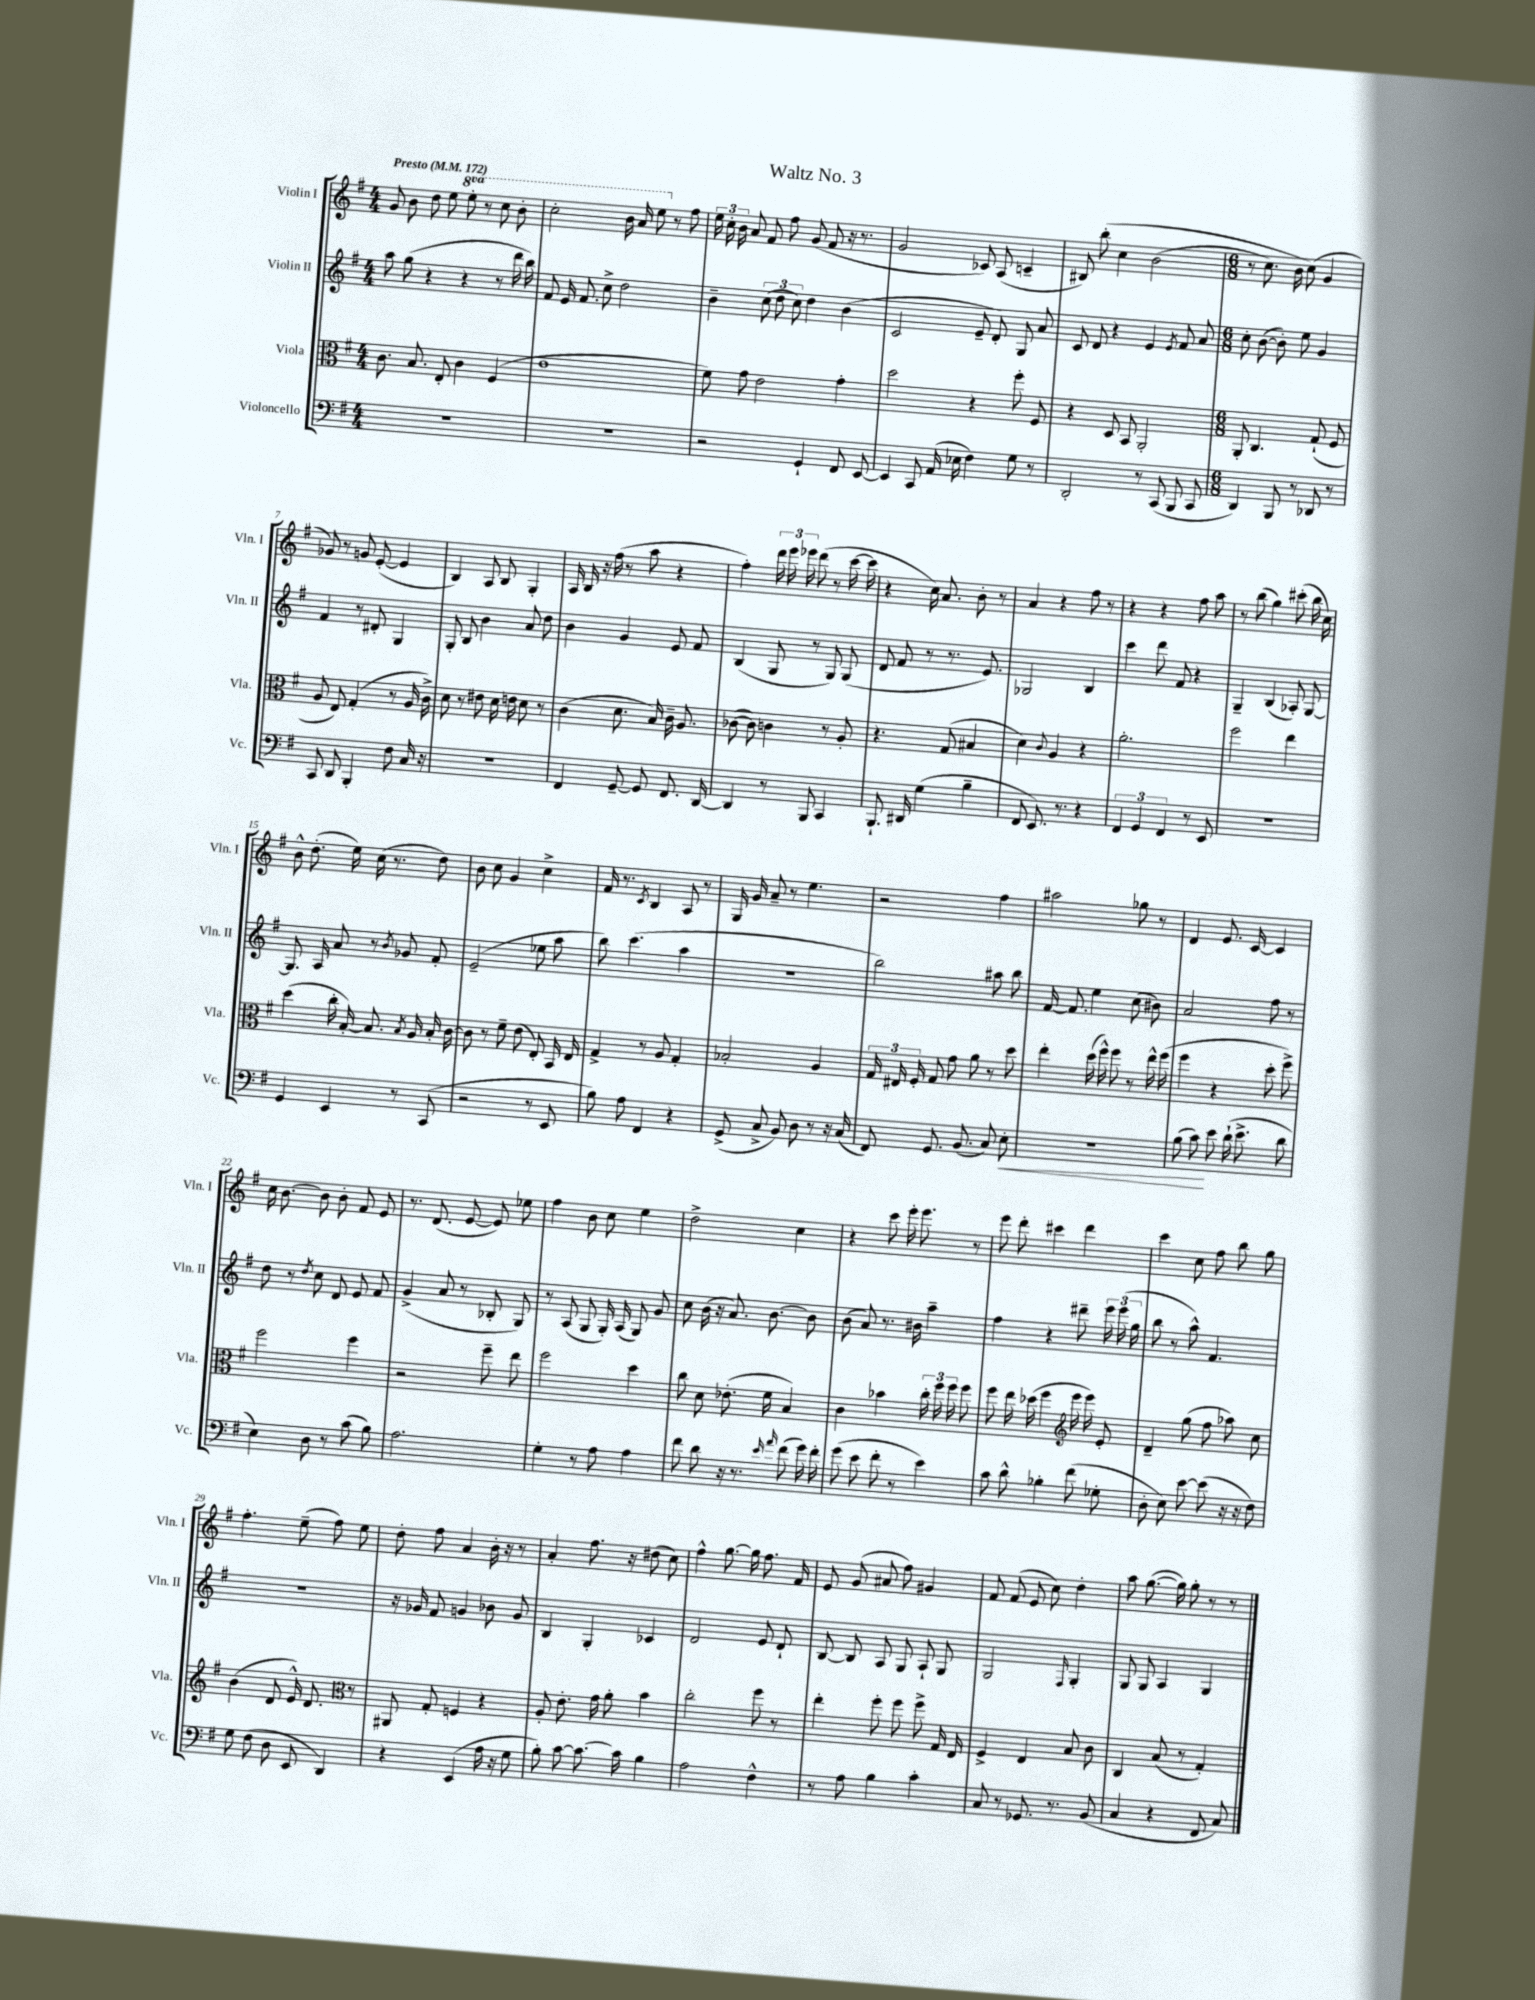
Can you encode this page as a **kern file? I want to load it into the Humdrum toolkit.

**kern	**dynam	**kern	**kern	**kern
*part4	*part4	*part3	*part2	*part1
*staff4	*staff4	*staff3	*staff2	*staff1
*I"Violoncello	*	*I"Viola	*I"Violin II	*I"Violin I
*I'Vc.	*	*I'Vla.	*I'Vln. II	*I'Vln. I
*clefF4	*	*clefC3	*clefG2	*clefG2
*k[f#]	*	*k[f#]	*k[f#]	*k[f#]
*M4/4	*	*M4/4	*M4/4	*M4/4
*MM172	*	*MM172	*MM172	*MM172
=1	=1	=1	=1	=1
!	!	!	!	!LO:TX:a:B:t=Presto
1r	.	8.c\	8aa\	8g/
.	.	.	(8gg\	8b\
.	.	8.B/	.	.
.	.	.	4r	8dd\
.	.	8E'/	.	8ee\
*	*	*	*	*8va
.	.	4c\	4r	8eee'\
.	.	.	.	8r
.	.	(4F#/	8r	8ccc\
.	.	.	16ddd\	8bb'\
.	.	.	16bb\)	.
=2	=2	=2	=2	=2
1r	.	1e	8f#/	2ccc'\
.	.	.	16e/	.
.	.	.	8.f#/	.
.	.	.	8cc^\	.
.	.	.	2dd\	16bb\
.	.	.	.	16aa/
.	.	.	.	8eee\
*	*	*	*	*X8va
.	.	.	.	8r
.	.	.	.	8ff#\
=3	=3	=3	=3	=3
2r	.	8f#\)	4b~\	24ee\
.	.	.	.	24cc'\
.	.	.	.	24b\
.	.	8g\	.	8a/
.	.	2e\	(12cc\	8f#/
.	.	.	12dd\	.
.	.	.	.	8ff#\
.	.	.	12cc\)	.
4GG`/	.	.	4dd\	(8g/
.	.	.	.	8f#/
8FF#/	.	4g'\	(4b\	16r
.	.	.	.	8.r
[8EE/	.	.	.	.
=4	=4	=4	=4	=4
4EE/]	.	2dd\	2c/	2g/
8CC/	.	.	.	.
(16AA/	.	.	.	.
16E-X\	.	.	.	.
4F#\)	.	4r	8e~/	8c-X/)
.	.	.	8d'/)	(8A/
8G\	.	8ff#'\	8G/	4cn~/
8r	.	8F#/	8a/	.
=5	=5	=5	=5	=5
2DD'/	.	4r	8c/	8B#X/)
.	.	.	8d/	(8bb'\
.	.	8D/	4r	4cc\
.	.	8BB/	.	.
8r	.	2AA'/	4e/	(2b\
(8CC/	.	.	.	.
.	.	.	8qe/	.
8BBB/	.	.	8f#/	.
8CC/	.	.	8a/	.
=6	=6	=6	=6	=6
*M6/8	*	*M6/8	*M6/8	*M6/8
4DD/)	.	8AA'/	8cc'\	8r
.	.	4.C/	([8b\	8.cc\)
8BBB/	.	.	8b'\])	.
.	.	.	.	16b\
8r	.	.	8ee\	(8cc\)
8DD-X/	.	(8G`/	4g/	4g/
8r	.	8F#/	.	.
!!LO:LB:g=z
=7	=7	=7	=7	=7
8CC/	.	8A/	4f#/	8g-X/)
8DD/	.	8E/)	.	8r
4BBB'/	.	(4G'/	8r	8gn/
.	.	.	8d#X'/	([8e'/
8F#\	.	8r	4G/	4e/]
16C/	.	16A/	.	.
16r	.	16c^\)	.	.
=8	=8	=8	=8	=8
2.r	.	8d\	8G'/	4B/)
.	.	8r	8B/	.
.	.	8e#X\	4b\	8A/
.	.	16d\	.	8B/
.	.	16en\	.	.
.	.	8d\	8a/	4G'/
.	.	8r	8dd\	.
=9	=9	=9	=9	=9
4FF#/	.	(4c\	4b\	16A/
.	.	.	.	16B/
.	.	.	.	16r
.	.	.	.	(16ff#\
[8GG~/	.	8.d\	4g/	8r
8GG/]	.	.	.	8aa\
.	.	16B/)	.	.
8.FF#/	.	16c~\	8e/	4r
.	.	8.A/	.	.
.	.	.	8f#/	.
[16DD/	.	.	.	.
=10	=10	=10	=10	=10
4DD/]	.	([8c-X\	(4B/	4ff#'\)
.	.	8c-\])	.	.
8r	.	4cn\	8G/	24ddd\
.	.	.	.	24eee\
.	.	.	.	24eee-X\
8BBB/	.	.	8r	(8ddd\
4CC/	.	8r	8G/)	8r
.	.	8A'/	(8G/	[16ccc\
.	.	.	.	16ccc\]
=11	=11	=11	=11	=11
8.BBB`/	.	4.r	8d/	4r
.	.	.	8f#/	.
16DD#X/	.	.	.	.
(4G\	.	.	8r	16cc\)
.	.	.	.	8.a/
.	.	(8G/	8.r	.
4B~\	.	4B#X/	.	8b'\
.	.	.	8.e/)	.
.	.	.	.	8r
=12	=12	=12	=12	=12
8FF#/	.	4d\)	2G-X/	4a/
8.EE/)	.	.	.	.
.	.	8qqc/	.	.
.	.	4A/	.	4r
8.r	.	.	.	.
4r	.	4r	4B/	8ff#\
.	.	.	.	8r
=13	=13	=13	=13	=13
6FF#/	.	2.a'\	4ccc\	4r
6GG/	.	.	.	.
.	.	.	8ddd\	4r
6FF#/	.	.	.	.
.	.	.	8f#/	.
8r	.	.	4r	8ff#\
8EE/	.	.	.	8aa\
=14	=14	=14	=14	=14
2.r	.	2ff#\	4G~/	8r
.	.	.	.	(8bb\
.	.	.	(4B/	4gg\)
.	.	4ee\	8A-X'/)	(8ccc#X'\
.	.	.	[8G/	16bb\
.	.	.	.	16cc\)
!!LO:LB:g=z
=15	=15	=15	=15	=15
4GG/	.	(4dd\	8.G/]	8b^^\
.	.	.	.	(8.dd'\
.	.	.	16A/	.
4EE/	.	16cc'\	8a/	.
.	.	[16B'/)	.	16ee\)
.	.	8.B/]	8r	(16cc\
.	.	.	.	8.r
.	.	.	8qb/	.
8r	.	.	8g-X/	.
.	.	8qB/	.	.
.	.	16A/	.	.
(8CC/	.	16B'/	8f#'/	8dd\)
.	.	[16c\	.	.
=16	=16	=16	=16	=16
2r	.	8c\]	(2e~/	8b\
.	.	8r	.	8cc\
.	.	8f#~\	.	4g/
.	.	(8e\	.	.
8r	.	8E'/)	8ee-X\	4cc^\
8EE/	.	16BB/	8aa\	.
.	.	16E/	.	.
=17	=17	=17	=17	=17
8B\)	.	4G^/	8bb\)	16f#/
.	.	.	.	8.r
8A\	.	.	(4.ccc\	.
.	.	.	.	8qc/
4FF#/	.	8r	.	4B/
.	.	8A/	.	.
4r	.	4G'/	4aa\	8A/
.	.	.	.	8r
=18	=18	=18	=18	=18
(8GG^/	.	2B-X'/	2.r	16G/
.	.	.	.	16g/
8C^/	.	.	.	8a~/
8BB/)	.	.	.	8r
8D\	.	.	.	4.ee\
8r	.	4A/	.	.
16r	.	.	.	.
(16C/	.	.	.	.
=19	=19	=19	=19	=19
8FF#/)	.	24G/	2bb\)	2r
.	.	24E#X/	.	.
.	.	24F#'/	.	.
8.GG/	.	8G/	.	.
.	.	8g\	.	.
(8.BB/	.	.	.	.
.	.	8a\	.	.
8C/)	.	8r	8aa#X\	4ff#\
!	!LO:HP:b	!	!	!
8E'\	<	8dd\	8bb\	.
=20	=20	=20	=20	=20
2.r	.	4ee'\	[16f#/	2aa#X\
.	.	.	8.f#/]	.
.	.	(16dd\	4ee\	.
.	.	16ff#^^\)	.	.
.	.	8ff#\	.	.
.	.	8r	(8cc\	8gg-X\
.	.	16ee^^\	8b#X\)	8r
.	.	(16ff#\	.	.
=21	=21	=21	=21	=21
(8B\	.	4ff#\	2a/	4d/
8c\)	.	.	.	.
8e\	[	4r	.	8.e/
(16d`\	.	.	.	.
8.e^\	.	.	.	[16c/
.	.	8dd'\	8ff#\	4c/]
8d\	.	8ff#^\)	8r	.
!!LO:LB:g=z
=22	=22	=22	=22	=22
4E\)	.	2ff#\	8dd\	16cc\
.	.	.	.	[8.b\
.	.	.	8r	.
.	.	.	8qdd/	.
8D\	.	.	8cc\	8b\]
8r	.	.	8d/	8b'\
(8c\	.	4ff#\	8e/	8f#/
8B\)	.	.	8f#/	8e/
=23	=23	=23	=23	=23
2.A\	.	2r	(4g^/	8.r
.	.	.	.	(8.d/
.	.	.	8a/	.
.	.	.	8r	[8e/
.	.	8ff#~\	8B-X'/	8e/])
.	.	8ee\	8G/)	8ee-X\
=24	=24	=24	=24	=24
4G'\	.	2ff#\	8r	4ff#\
.	.	.	(8A/	.
8r	.	.	8G/	8b\
8A\	.	.	16G'/)	8cc\
.	.	.	(16A/	.
4A\	.	4dd\	8G/)	4ee\
.	.	.	8g/	.
=25	=25	=25	=25	=25
8f#\	.	8cc\	8cc\	2dd^\
8d\	.	8d\	(16b\	.
.	.	.	16r	.
16r	.	(8.e-X'\	8.a/)	.
8.r	.	.	.	.
.	.	16f#\	[8.b\	.
16qqe/	.	.	.	.
16qqa/	.	.	.	.
(8f#\	.	4B/)	.	4cc\
16g\)	.	.	8b\]	.
16f#'\	.	.	.	.
=26	=26	=26	=26	=26
(8g\	.	4c\	(8b\	4r
8e\	.	.	8a/)	.
8f#'\	.	4b-X\	8.r	8ccc\
8r	.	.	.	16eee'\
.	.	.	16b#X\	8.eee\
4e\)	.	24cc'\	4aa~\	.
.	.	24ff#\	.	.
.	.	24ff#\	.	.
.	.	8ff#\	.	8r
=27	=27	=27	=27	=27
8c\	.	8ff#\	4ff#\	8eee\
8d^^\	.	16ee\	.	8ddd'\
.	.	(16dd-X\	.	.
4B-X'\	.	4ff#\	4r	4ccc#X\
*	*	*clefG2	*	*
(8f#\	.	16eee\	8ddd#X~\	4ddd\
.	.	16eee\)	.	.
8G-X'\	.	8e'/	24eee\	.
.	.	.	(24eee\	.
.	.	.	24gg\	.
=28	=28	=28	=28	=28
8D'\	.	4d~/	8bb\	4ccc\
8E\)	.	.	8r	.
[8e\	.	(8gg\	8aa^^\)	8cc\
(8e\]	.	8ff#\	4.f#/	8ff#\
16r	.	8aa-X\)	.	8bb\
16r	.	.	.	.
8F#\)	.	8cc\	.	8gg\
!!LO:LB:g=z
=29	=29	=29	=29	=29
8G\	.	(4b\	2.r	4.ff#'\
(8F#\	.	.	.	.
8D\	.	8d/	.	.
8EE/	.	16e^^/)	.	(8ee~\
.	.	8.d/	.	.
4DD/)	.	.	.	8ff#\)
.	.	8r	.	8ee\
=30	=30	=30	=30	=30
*	*	*clefC3	*	*
4r	.	8AA#X/	16r	8dd'\
.	.	.	16g-X/	.
.	.	8G'/	8f#/	8ff#\
(4EE/	.	4Fn/	4gn/	4a/
16A\	.	4r	8b-X\	16b'\
16r	.	.	.	16r
8G\	.	.	8g/	8r
=31	=31	=31	=31	=31
8B'\)	.	8A'/	4B/	4a'/
[8c\	.	8.e'\	.	.
8.c\_	.	.	4G'/	8.ff#\
.	.	16g\	.	.
.	.	8a'\	.	.
16c\]	.	.	.	16r
4B\	.	4b\	4c-X/	(8dd#X\
.	.	.	.	8cc\)
=32	=32	=32	=32	=32
2A\	.	2cc'\	2d/	4ff#^^\
.	.	.	.	[8.gg\
.	.	.	.	16gg\]
4F#^^\	.	8ff#\	8e/	8.ff#\
.	.	8r	8d`/	.
.	.	.	.	16f#/
=33	=33	=33	=33	=33
8r	.	4ee'\	[8B/	8e/
8A\	.	.	8B/]	(8g/
4B\	.	8ff#'\	8A/	8a#X/
.	.	8ff#\	8G/	8ff#\)
4c'\	.	8ff#^\	8A`/	4g#X/
.	.	16G/	8G/	.
.	.	16E/	.	.
=34	=34	=34	=34	=34
8C/	.	4F#^/	2G/	8f#/
8r	.	.	.	(8f#/
8.GG-X/	.	4E/	.	8e/
.	.	.	.	8cc\)
8.r	.	.	.	.
.	.	.	16qqF#/	.
.	.	8B/	4G'/	4dd'\
(8BB/	.	8c\	.	.
=35	=35	=35	=35	=35
4C/	.	4C/	8G/	8aa\
.	.	.	8G/	([8.gg\
4r	.	(8B/	4A/	.
.	.	.	.	16gg\])
.	.	8r	.	8gg'\
8FF#/	.	4G'/)	4G/	8r
8C/)	.	.	.	8r
==	==	==	==	==
*-	*-	*-	*-	*-
